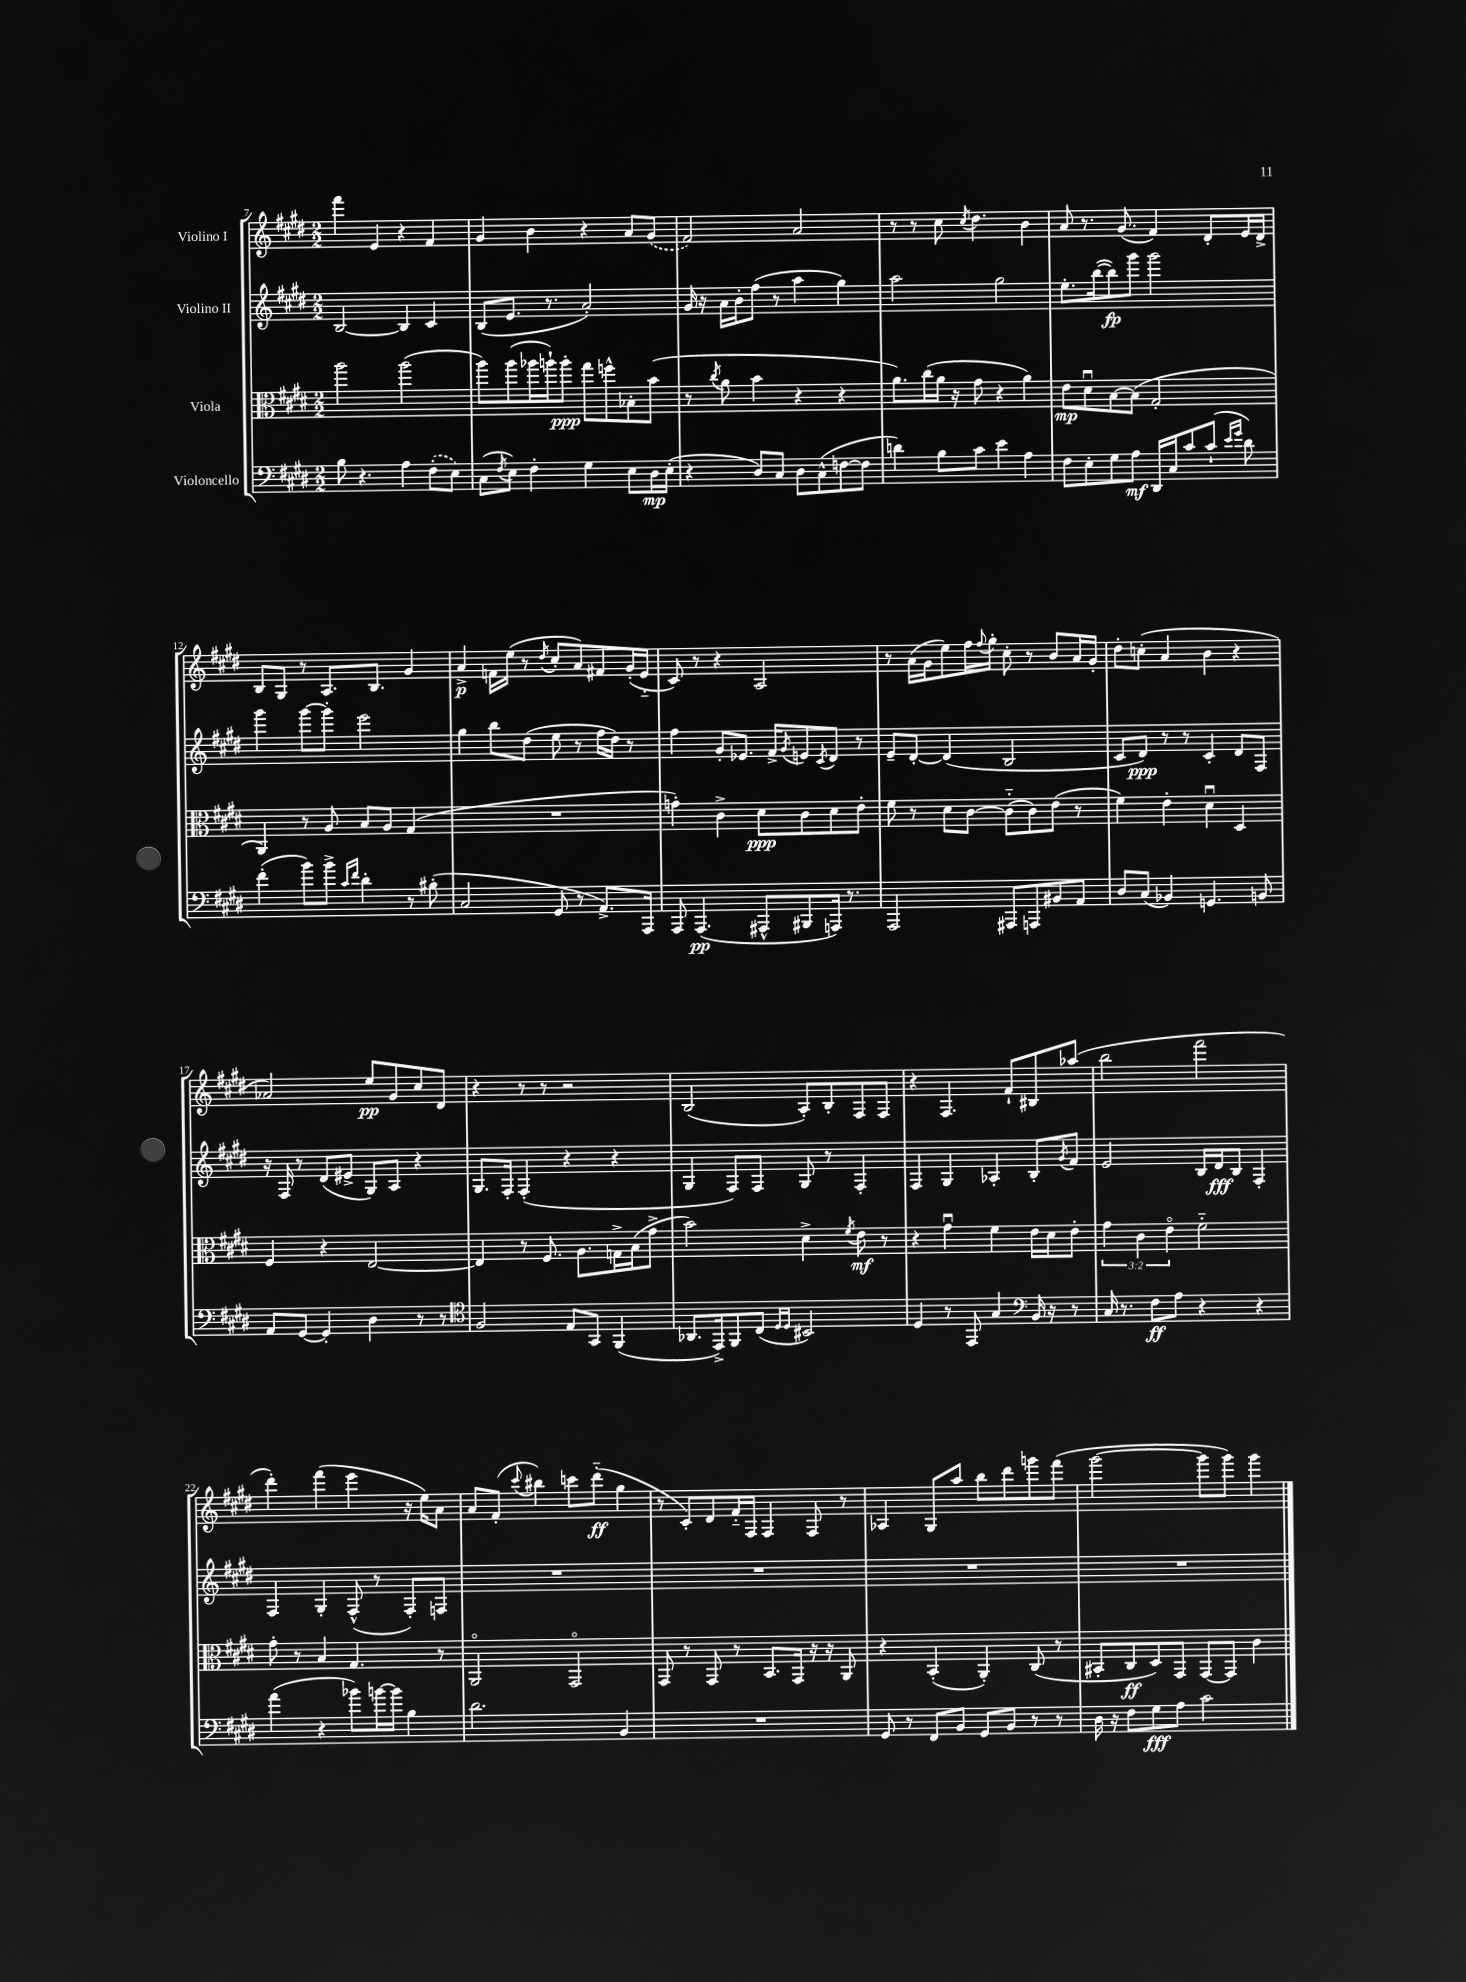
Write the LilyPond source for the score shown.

<<
\new StaffGroup <<
\new Staff = "s0" \with { instrumentName = "Violino I" } {
    \clef treble \key e \major \numericTimeSignature \time 2/2
    fis'''4 e'4 r4 fis'4 |
    gis'4 b'4 r4 a'8 \once \slurDashed gis'8( |
    fis'2) a'2 |
    r8 r8 cis''8 \acciaccatura { cis''8 } dis''4. b'4 |
    a'8 r8. gis'8.( fis'4) dis'8-. e'16 dis'16-> |
    b8 gis8 r8 a8. b8. gis'4 |
    a'4->\p f'16 e''16( r8 \acciaccatura { dis''8 } cis''8-. a'8) fis'8 gis'16-.( e'16-_ |
    cis'8) r8 r4 a2 |
    r8 a'16( gis'16 e''8) fis''16 \appoggiatura { fis''8 } gis''16-. cis''8-. r8 b'8 a'16 gis'16-. |
    dis''8-. c''8-.( a'4 b'4 r4 |
    aes'2) e''8\pp gis'8 cis''8 dis'8 |
    r4 r8 r8 r2 |
    b2( a8-.) b8-. fis8 fis8 |
    r4 fis4. fis'8-! bis8 aes''8( |
    b''2 fis'''2 |
    dis'''4-.) fis'''4( e'''4 r16 e''16) a'8 |
    a'8 fis'8-.( \appoggiatura { cis'''8 } bis''4) c'''8 dis'''8-_\ff( gis''4 |
    r8 cis'8-.) dis'8 fis'16-_ fis16 fis4 fis8 r8 |
    aes4 gis8 a''8 b''8 dis'''8 g'''8 fis'''8( |
    gis'''2~ gis'''8 gis'''8) gis'''4 \bar "|." |
}
\new Staff = "s1" \with { instrumentName = "Violino II" } {
    \clef treble \key e \major \numericTimeSignature \time 2/2
    b2~ b4 cis'4 |
    b8( e'8. r8. a'2-.) |
    gis'16 r16 a'16 b'16-. fis''8( r8 a''4 gis''4) |
    a''2 gis''2 |
    e''8.-. b''16~( b''8\fp) gis'''8 gis'''2 |
    gis'''4 gis'''8~ gis'''8-. e'''2 |
    gis''4 b''8 dis''8( e''8 r8 fis''16 dis''16) r8 |
    fis''4 gis'8-. ees'8. fis'16-> \acciaccatura { gis'8 } e'8 \acciaccatura { cis'8 } dis'8 r8 |
    e'8-- dis'8~-. dis'4( b2 |
    cis'8 dis'8\ppp) r8 r8 cis'4-. dis'8 fis8 |
    r16 fis16 r8 dis'8( eis'8-> gis8) a8 r4 |
    gis8. fis16-. fis4-.( r4 r4 |
    gis4 fis8) fis8 gis8 r8 fis4-. |
    fis4 gis4 aes4-. b8-. \acciaccatura { gis'8 } fis'8 |
    e'2 b16 dis'16\fff b8 fis4-. |
    fis4 gis4-. fis8-^( r8 fis8-.) f8 |
    R1 |
    R1 |
    R1 |
    R1 \bar "|." |
}
\new Staff = "s2" \with { instrumentName = "Viola" } {
    \clef alto \key e \major \numericTimeSignature \time 2/2 \override Staff.TupletNumber.text = #tuplet-number::calc-fraction-text
    a''2 a''2( |
    a''8) a''8( aes''16 a''16-!) a''8-.\ppp gis''8 f''8-^ bes8-. b'8( |
    r8 \acciaccatura { cis''8 } a'8 b'4 r4 r4 |
    a'8.) cis''16( a'16 r16 gis'8 r4 a'4) |
    e'8\mp dis'8\downbow b8~ b8( gis2-. |
    a,4) r8 a8 b8 a8 gis4( |
    R1 |
    g'4-.) cis'4-> dis'8\ppp cis'8 dis'8 e'8-. |
    fis'8 r8 dis'8 cis'8~ cis'8-_( cis'8) e'8( r8 |
    fis'4) e'4-. dis'4\downbow dis4 |
    fis4 r4 e2~ |
    e4 r8 fis8. a8. g16-> b16( gis'8-> |
    b'2) dis'4-> \acciaccatura { fis'8 } e'8\mf r8 |
    r4 gis'4\downbow fis'4 e'16 dis'16 e'8-. |
    \tuplet 3/2 { gis'4 cis'4 e'4\flageolet } fis'2-_ |
    gis'8-. r8 b4 gis4. r8 |
    a,2\flageolet gis,2\flageolet |
    gis,8 r8 gis,8 r8 b,8. gis,16 r16 r16 a,8 |
    r4 b,4-.( a,4-.) cis8( r8 |
    bis,8-. cis8\ff dis8) gis,8 gis,8~ gis,8 cis'4 \bar "|." |
}
\new Staff = "s3" \with { instrumentName = "Violoncello" } {
    \clef bass \key e \major \numericTimeSignature \time 2/2
    b8 r4. a4 \once \slurDashed fis8-.( e8) |
    cis8( \acciaccatura { fis8 } e8) fis4-. gis4 e8 dis16\mp e16-.( |
    r4 dis8) cis8 dis8 cis8-^( f8~ f8 |
    d'4) b8 cis'8 e'4 a4 |
    fis8 e8-. gis8 a8\mf dis,16 cis16 cis'8 cis'8-!( \grace { e'16 gis'16 } dis'8) |
    fis'4-.( b'8) b'8-> \grace { cis'16 fis'16 } dis'4-. r8 bis8-.( |
    cis2 gis,8 r8 a,8.->) a,,16 |
    a,,8 a,,4.\pp( ais,,8-^ bis,,8 a,,16) r8. |
    a,,2 ais,,8 a,,8 bis,8 a,8 |
    dis8 cis8( bes,4) g,4. b,8 |
    a,8 gis,8~ gis,4-. dis4 r8 r8 |
    \clef tenor fis2 e8 gis,8 fis,4( |
    aes,8. e,16->) fis,8 cis8( \grace { dis16 dis16 } bis,2) |
    dis4 r8 e,8 gis4 \clef bass b,16 r16 r8 |
    cis16 r8. fis8\ff a8 r4 r4 |
    a'4( r4 bes'8) b'16~ b'16 b4 |
    dis'2. b,4 |
    R1 |
    gis,8 r8 fis,8 b,8 gis,8 b,8 r8 r8 |
    dis16 r16 fis8 gis8\fff a8 cis'2 \bar "|." |
}
>>
>>
\layout { \context { \Score currentBarNumber = #7 } }
